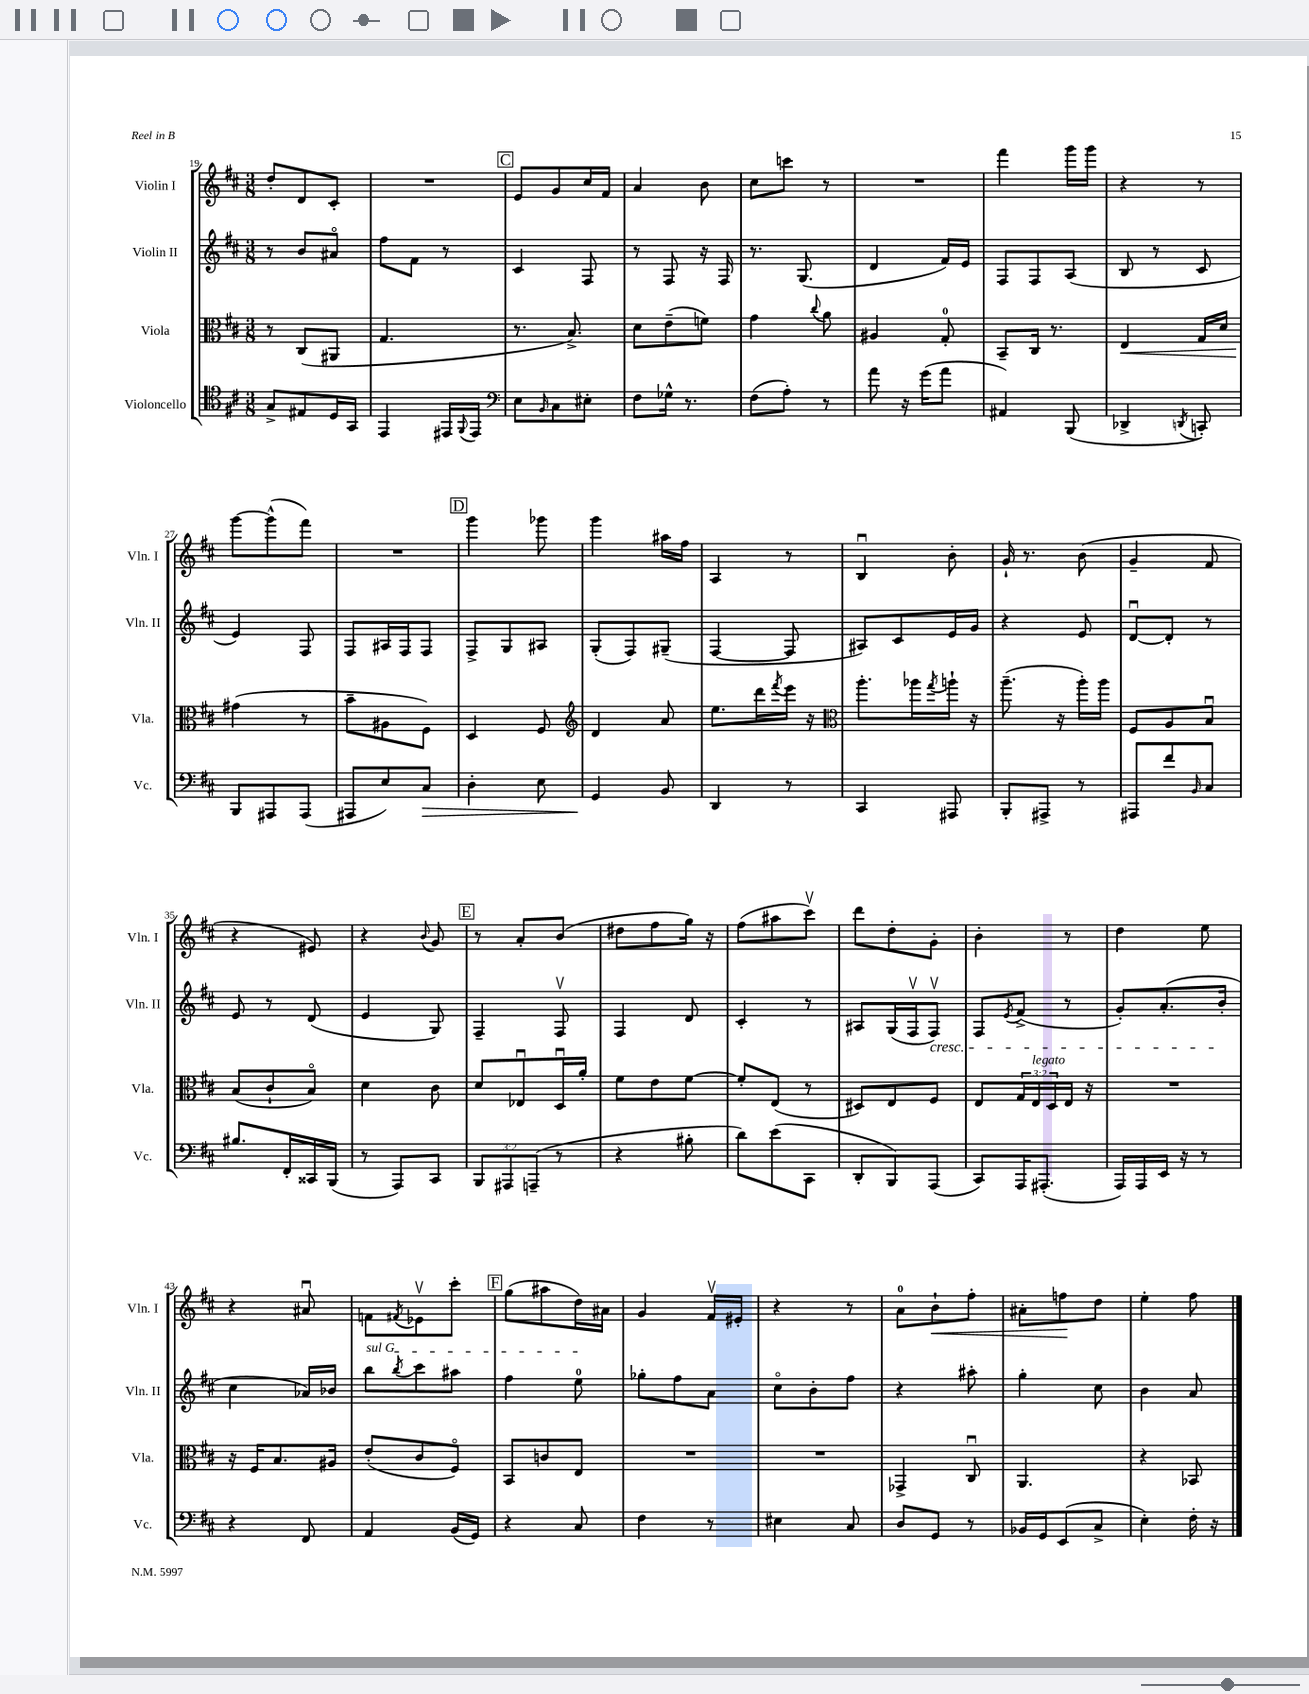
<<
\new StaffGroup <<
\new Staff = "s0" \with { instrumentName = "Violin I" shortInstrumentName = "Vln. I" } {
    \clef treble \key d \major \numericTimeSignature \time 3/8
    d''8-. d'8 cis'8-. |
    R4. |
    \mark \markup { \box "C" } e'8 g'8 cis''16 fis'16 |
    a'4 b'8 |
    cis''8 c'''8 r8 |
    R4. |
    fis'''4 g'''16 g'''16 |
    r4 r8 |
    g'''8~ g'''8-^( fis'''8) |
    R4. |
    \mark \markup { \box "D" } g'''4 ges'''8 |
    g'''4 ais''16 fis''16 |
    a4 r8 |
    b4\downbow b'8-. |
    g'16-! r8. b'8( |
    g'4-- fis'8 |
    r4 eis'8) |
    r4 \appoggiatura { b'8 } g'8 |
    \mark \markup { \box "E" } r8 a'8-. b'8( |
    dis''8 fis''8 g''16) r16 |
    fis''8( ais''8 cis'''8\upbow) |
    d'''8 d''8-. g'8-. |
    b'4-. r8 |
    d''4 e''8 |
    r4 ais'8\downbow |
    f'8 \acciaccatura { fis'8 } ees'8\upbow cis'''8-. |
    \mark \markup { \box "F" } g''8( ais''8 d''16) ais'16 |
    g'4 fis'16\upbow eis'16-. |
    r4 r8 |
    a'8-0 b'8-!\< fis''8-. |
    ais'8-. f''8\! d''8 |
    e''4-. fis''8 \bar "|." |
}
\new Staff = "s1" \with { instrumentName = "Violin II" shortInstrumentName = "Vln. II" } {
    \clef treble \key d \major \numericTimeSignature \time 3/8
    r8 b'8 ais'8\flageolet |
    fis''8 fis'8 r8 |
    \mark \markup { \box "C" } cis'4 fis8 |
    r8 fis8 r16 fis16 |
    r8. g8.( |
    d'4 fis'16) e'16 |
    fis8 fis8 a8( |
    b8 r8 cis'8 |
    e'4) fis8 |
    fis8 ais16 fis16 fis8 |
    \mark \markup { \box "D" } fis8-> g8 ais8 |
    g8-.( fis8) gis8--( |
    fis4~ fis8 |
    ais8) cis'8 e'16 g'16 |
    r4 e'8 |
    d'8~\downbow d'8-. r8 |
    e'8 r8 d'8( |
    e'4 g8) |
    \mark \markup { \box "E" } fis4-- fis8\upbow |
    fis4 d'8 |
    cis'4-. r8 |
    ais8 g16( fis16\upbow fis8\upbow\cresc) |
    fis8 \acciaccatura { e'8 } fis'8->( r8 |
    g'8-.) a'8.-.( b'16-.\! |
    cis''4 aes'16) bes'16 |
    \once \override TextSpanner.bound-details.left.text = \markup { \italic "sul G" } b''8\startTextSpan \acciaccatura { b''8 } cis'''8 ais''8 |
    \mark \markup { \box "F" } fis''4 e''8-0\stopTextSpan |
    ges''8-. fis''8 a'8 |
    cis''8\flageolet b'8-. fis''8 |
    r4 ais''8-. |
    g''4-. cis''8 |
    b'4 a'8 \bar "|." |
}
\new Staff = "s2" \with { instrumentName = "Viola" shortInstrumentName = "Vla." } {
    \clef alto \key d \major \numericTimeSignature \time 3/8 \override Staff.TupletNumber.text = #tuplet-number::calc-fraction-text
    r8 cis8( ais,8 |
    g4. |
    \mark \markup { \box "C" } r8. b8.->) |
    d'8 e'8--( f'8) |
    g'4 \appoggiatura { cis''8 } a'8 |
    ais4 g8-0-. |
    b,8-- cis16 r8. |
    e4\< g16 d'16 |
    gis'4\!( r8 |
    b'8-- ais8 fis8) |
    \mark \markup { \box "D" } d4 fis8 |
    \clef treble d'4 a'8 |
    e''8. d'''16 \acciaccatura { fis'''8 } e'''16 r16 |
    \clef alto a''8.-. aes''16 \acciaccatura { g''8 } a''16-! r16 |
    a''8.--( r16 a''16-.) a''16 |
    fis8 a8 b8\downbow |
    b8( cis'8-! b8\flageolet) |
    d'4 cis'8 |
    \mark \markup { \box "E" } d'8 ees8\downbow d16\downbow a'16-. |
    fis'8 e'8 fis'8~ |
    fis'8-. e8( r8 |
    dis8) e8 fis8 |
    e8 \tuplet 3/2 { g16 e16^\markup { \italic "legato" } d16 } e16 r16 |
    R4. |
    r16 fis16 b8. ais16 |
    e'8-.( cis'8 fis8\flageolet) |
    \mark \markup { \box "F" } b,8 c'8 e8 |
    R4. |
    R4. |
    ges,4-> cis8\downbow |
    a,4. |
    r4 bes,8 \bar "|." |
}
\new Staff = "s3" \with { instrumentName = "Violoncello" shortInstrumentName = "Vc." } {
    \clef tenor \key d \major \numericTimeSignature \time 3/8 \override Staff.TupletNumber.text = #tuplet-number::calc-fraction-text
    g8-> eis8 d16 g,16 |
    e,4 eis,16 \appoggiatura { fis,8 } eis,16 |
    \mark \markup { \box "C" } \clef bass e8 \grace { b,16 } cis8 eis8-. |
    fis8 ges16-^ r8. |
    fis8( a8-.) r8 |
    a'8 r16 g'16( a'8 |
    ais,4) b,,8( |
    des,4-> \acciaccatura { d,8 } c,8-.) |
    b,,8 ais,,8 ais,,8( |
    ais,,8 e8) cis8\> |
    \mark \markup { \box "D" } d4-. e8 |
    g,4\! b,8 |
    d,4 r8 |
    cis,4 ais,,8 |
    b,,8-. ais,,8-> r8 |
    ais,,8 fis'8 \grace { b,16 } cis8 |
    bis8. fis,16-. cisis,16 b,,16( |
    r8 a,,8) cis,8 |
    \mark \markup { \box "E" } \tuplet 3/2 { b,,8 ais,,8 a,,8--( } r8 |
    r4 bis8-. |
    d'8) e'8( cis,8 |
    d,8-. b,,8) a,,8( |
    cis,8) a,,16 ais,,8.-.( |
    a,,16) a,,16 e,16 r16 r8 |
    r4 fis,8 |
    a,4 b,16( g,16) |
    \mark \markup { \box "F" } r4 cis8 |
    fis4 r8 |
    eis4 cis8 |
    d8 g,8 r8 |
    bes,16 g,16 e,8( cis8-> |
    e4-.) fis16-. r16 \bar "|." |
}
>>
>>
\layout { \context { \Score currentBarNumber = #19 } }
